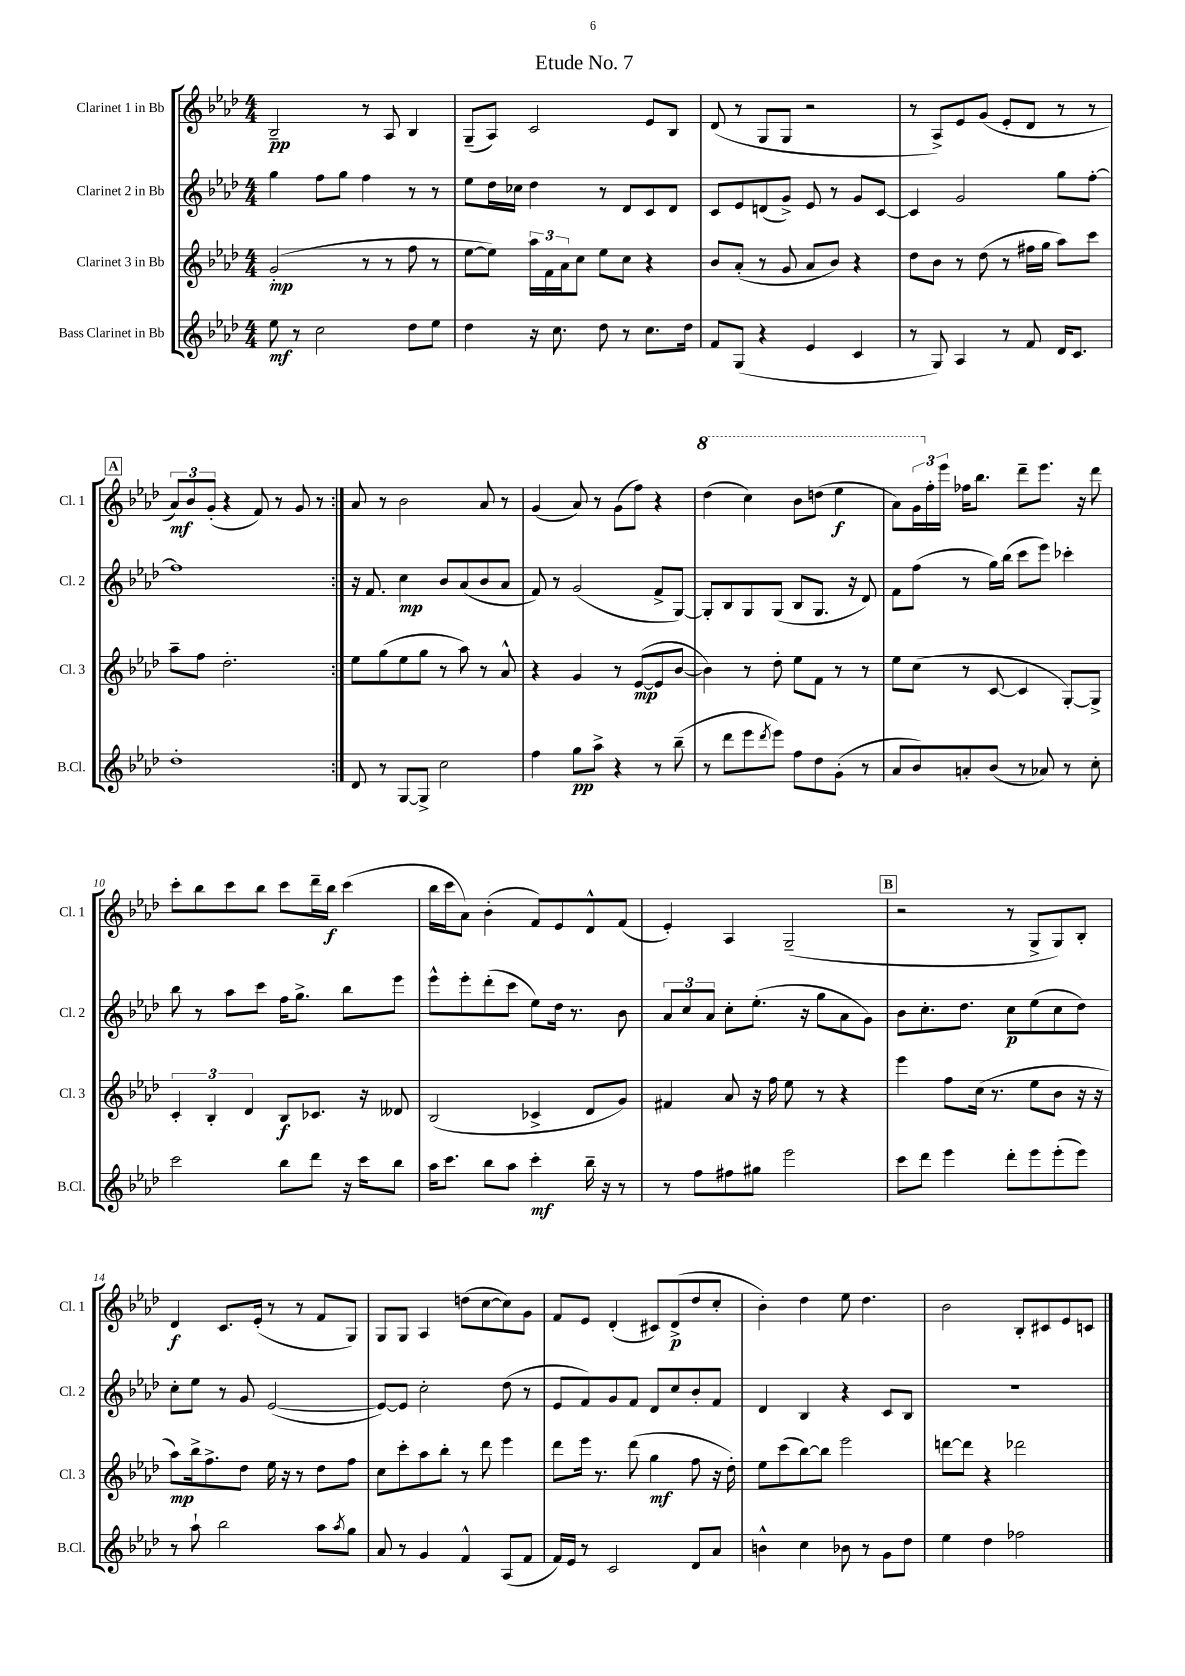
\header { title = "Etude No. 7" }
<<
\new StaffGroup <<
\new Staff = "s0" \with { instrumentName = "Clarinet 1 in Bb" shortInstrumentName = "Cl. 1" } {
    \clef treble \key aes \major \numericTimeSignature \time 4/4
    \repeat volta 2 { bes2--\pp r8 aes8 bes4 |
    g8--( aes8) c'2 ees'8 bes8 |
    des'8( r8 g8 g8 r2 |
    r8 aes8->) ees'8 g'8( ees'8-. des'8 r8 r8 |
    \mark \markup { \box "A" } \tuplet 3/2 { aes'8\mf) bes'8 g'8-.( } r4 f'8) r8 g'8 r8 | }
    aes'8 r8 bes'2 aes'8 r8 |
    g'4( aes'8) r8 g'8( f''8) r4 |
    \ottava #1 des'''4( c'''4) bes''8 d'''8( ees'''4\f |
    aes''8) \tuplet 3/2 { g''16 \ottava #0 f''16-. ees'''16 } fes''16 bes''8. des'''8-- ees'''8. r16 des'''8 |
    c'''8-. bes''8 c'''8 bes''8 c'''8 des'''16-- bes''16\f c'''4( |
    bes''16 c'''16 aes'8) bes'4-.( f'8) ees'8 des'8-^ f'8( |
    ees'4-.) aes4 g2--( |
    \mark \markup { \box "B" } r2 r8 g8-> g8) bes8-. |
    des'4\f c'8. ees'16-.( r8 r8 f'8 g8) |
    g8 g8 aes4 d''8( c''8~ c''8) g'8 |
    f'8 ees'8 des'4-.( cis'8) des'8->\p( des''8 c''8-. |
    bes'4-.) des''4 ees''8 des''4. |
    bes'2 bes8-. cis'8 ees'8 c'8 \bar "|." |
}
\new Staff = "s1" \with { instrumentName = "Clarinet 2 in Bb" shortInstrumentName = "Cl. 2" } {
    \clef treble \key aes \major \numericTimeSignature \time 4/4
    \repeat volta 2 { g''4 f''8 g''8 f''4 r8 r8 |
    ees''8 des''16 ces''16 des''4 r8 des'8 c'8 des'8 |
    c'8 ees'8 d'8( g'8->) ees'8 r8 g'8 c'8~ |
    c'4 g'2 g''8 f''8~-. |
    \mark \markup { \box "A" } f''1 | }
    r16 f'8. c''4\mp bes'8 aes'8( bes'8 aes'8 |
    f'8) r8 g'2( f'8-> g8~) |
    g8-. bes8 g8 g8( bes8 g8. r16 des'8) |
    f'8 f''8( r8 g''16) bes''16( c'''8 ees'''8) ces'''4-. |
    bes''8 r8 aes''8 c'''8 f''16 g''8.-> bes''8 ees'''8 |
    ees'''8-^ ees'''8-. des'''8-.( c'''8 ees''8) des''16 r8. bes'8 |
    \tuplet 3/2 { aes'8 c''8 aes'8 } c''8-. ees''8.-.( r16 g''8 aes'8 g'8) |
    \mark \markup { \box "B" } bes'8 c''8.-. des''8. c''8\p ees''8( c''8 des''8) |
    c''8-. ees''8 r8 g'8 ees'2~( |
    ees'8~) ees'8 c''2-. des''8( r8 |
    ees'8 f'8) g'8 f'8 des'8 c''8 bes'8-. f'8 |
    des'4 bes4 r4 c'8 bes8 |
    R1 \bar "|." |
}
\new Staff = "s2" \with { instrumentName = "Clarinet 3 in Bb" shortInstrumentName = "Cl. 3" } {
    \clef treble \key aes \major \numericTimeSignature \time 4/4
    \repeat volta 2 { g'2-.\mp( r8 r8 f''8 r8 |
    ees''8~ ees''8) \tuplet 3/2 { aes''16 f'16 aes'16 } c''8 ees''8 c''8 r4 |
    bes'8 aes'8-.( r8 g'8 aes'8 bes'8) r4 |
    des''8 bes'8 r8 des''8( r8 fis''16 g''16 aes''8) c'''8 |
    \mark \markup { \box "A" } aes''8-- f''8 des''2.-. | }
    ees''8 g''8( ees''8 g''8 r8 aes''8) r8 aes'8-^ |
    r4 g'4 r8 ees'8~\mp( ees'8 bes'8~ |
    bes'4) r8 des''8-. ees''8 f'8 r8 r8 |
    ees''8 c''8( r8 c'8~ c'4 g8~-.) g8-> |
    \tuplet 3/2 { c'4-. bes4-. des'4 } bes8\f ces'8. r16 deses'8 |
    bes2( ces'4-> des'8 g'8) |
    fis'4 aes'8 r16 f''16 ees''8 r8 r4 |
    \mark \markup { \box "B" } ees'''4 f''8 c''16( r8. ees''8 bes'8 r16 r16 |
    aes''8\mp) bes''16-> f''8.-> des''8 ees''16 r16 r8 des''8 f''8 |
    c''8 c'''8-. aes''8 bes''8-. r8 des'''8 ees'''4 |
    des'''8 ees'''16 r8. des'''8( g''4\mf f''8 r16 des''16-.) |
    ees''8 c'''8( bes''8~) bes''8 ees'''2 |
    d'''8~ d'''8 r4 des'''2 \bar "|." |
}
\new Staff = "s3" \with { instrumentName = "Bass Clarinet in Bb" shortInstrumentName = "B.Cl." } {
    \clef treble \key aes \major \numericTimeSignature \time 4/4
    \repeat volta 2 { ees''8\mf r8 c''2 des''8 ees''8 |
    des''4 r16 c''8. des''8 r8 c''8. des''16 |
    f'8 g8( r4 ees'4 c'4 |
    r8 g8) aes4 r8 f'8 des'16 c'8. |
    \mark \markup { \box "A" } des''1-. | }
    des'8 r8 g8~ g8-> c''2 |
    f''4 g''8\pp aes''8-> r4 r8 bes''8--( |
    r8 des'''8 ees'''8 \acciaccatura { des'''8 } ees'''8) f''8 des''8 g'8-.( r8 |
    aes'8 bes'8) a'8-. bes'8( r8 aes'8) r8 c''8-. |
    c'''2 bes''8 des'''8 r16 c'''16 bes''8 |
    aes''16 c'''8. bes''8 aes''8 c'''4-.\mf bes''16-- r16 r8 |
    r8 f''8 fis''8 gis''8 ees'''2 |
    \mark \markup { \box "B" } c'''8 des'''8 ees'''4 des'''8-. ees'''8 ees'''8-.( ees'''8) |
    r8 aes''8-! bes''2 aes''8 \acciaccatura { aes''8 } g''8 |
    aes'8 r8 g'4 f'4-^ aes8( f'8 |
    f'16) ees'16 r8 c'2 des'8 aes'8 |
    b'4-^ c''4 bes'8 r8 g'8 des''8 |
    ees''4 des''4 fes''2 \bar "|." |
}
>>
>>
